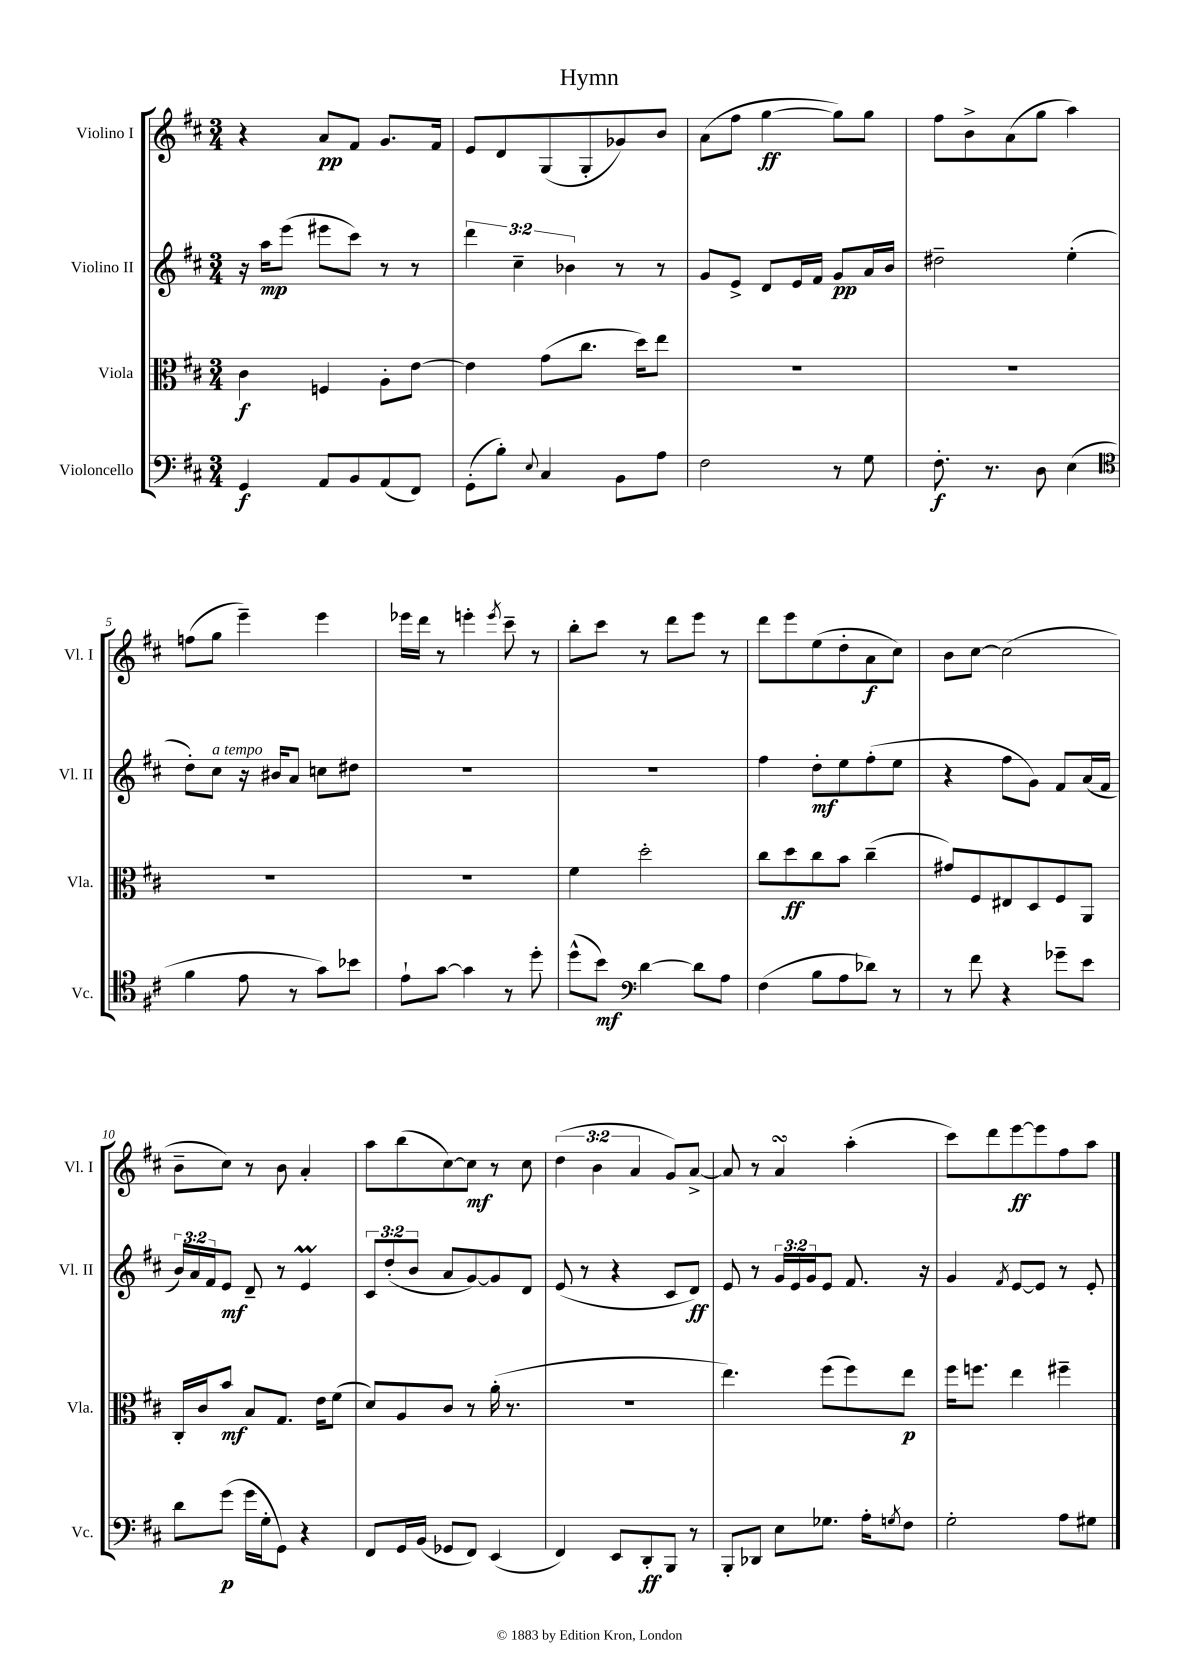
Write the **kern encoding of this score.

**kern	**kern	**kern	**kern
*staff4	*staff3	*staff2	*staff1
*clefF4	*clefC3	*clefG2	*clefG2
*k[f#c#]	*k[f#c#]	*k[f#c#]	*k[f#c#]
*M3/4	*M3/4	*M3/4	*M3/4
4GG/	4c#\	16r	4r
.	.	16aa\LK	.
.	.	(8eee\J	.
8AA/L	4F/	8eee#\L	8a/L
8BB/	.	8ccc#\J)	8f#/J
(8AA/	8A'\L	8r	8.g/L
8FF#/J)	[8e\J	8r	.
.	.	.	16f#/Jk
=	=	=	=
(8GG'\L	4e\]	6ddd\	8e/L
8B'\J)	.	.	8d/
.	.	6cc#~\	.
8qqE/	.	.	.
4C#/	(8g\L	.	(8G/
.	.	6b-\	.
.	8.cc#\J	.	8G'/
8BB\L	.	8r	8g-/)
.	16dd\LK)	.	.
8A\J	8ee\J	8r	8b/J
=	=	=	=
2F#\	2.r	8g/L	(8a\L
.	.	8e^/J	8ff#\J
.	.	8d/L	[4gg\
.	.	16e/L	.
.	.	16f#/JJ	.
8r	.	8g/L	8gg\]L)
8G\	.	16a/L	8gg\J
.	.	16b/JJ	.
=	=	=	=
8.F#'\	2.r	2dd#~\	8ff#\L
.	.	.	8b^\
8.r	.	.	.
.	.	.	(8a\
8D\	.	.	8gg\J
(4E\	.	(4ee'\	4aa\)
=	=	=	=
*clefC4	*	*	*
4f#\	2.r	8dd'\L)	(8ff\L
.	.	8cc#\J	8gg\J
8e\	.	16r	4eee~\)
.	.	16b#/LK	.
8r	.	8a/J	.
8g\L)	.	8cc\L	4eee\
8b-\J	.	8dd#\J	.
=	=	=	=
8e`\L	2.r	2.r	16eee-\LL
.	.	.	16ddd\JJ
[8g\J	.	.	8r
4g\]	.	.	4eee'\
.	.	.	8qeee/
8r	.	.	8ccc#~\
8dd'\	.	.	8r
=	=	=	=
(8dd^^\L	4f#\	2.r	8bb'\L
8b\J)	.	.	8ccc#\J
*clefF4	*	*	*
[4d\	2dd'\	.	8r
.	.	.	8ddd\L
8d\]L	.	.	8eee\J
8A\J	.	.	8r
=	=	=	=
(4F#\	8cc#\L	4ff#\	8ddd\L
.	8dd\	.	8eee\
8B\L	8cc#\	8dd'\L	(8ee\
8A\	8b\J	8ee\	8dd'\
8d-\J)	(4cc#~\	(8ff#'\	8a\
8r	.	8ee\J	8cc#\J)
=	=	=	=
8r	8g#/L)	4r	8b\L
8f#\	8F#/	.	[8cc#\J
4r	8E#/	8ff#\L	(2cc#\]
.	8D/	8g\J)	.
8g-~\L	8F#/	8f#/L	.
8e\J	8AA/J	(16a/L	.
.	.	16f#/JJ	.
=	=	=	=
8d\L	16C#'/LL	24b/LL)	8b~\L
.	.	24a/	.
.	16c#/J	.	.
.	.	24f#/J	.
(8g\J	8b/J	8e/J	8cc#\J)
16g\LL	8B/L	8d~/	8r
16G'\J	.	.	.
8GG\J)	8.G/J	8r	8b\
4r	.	4e/	4a'/
.	16e\LK	.	.
.	(8f#\J	.	.
=	=	=	=
8FF#/L	8d/L)	12c#/L	8aa\L
.	.	(12dd'/	.
16GG/L	8A/	.	(8bb\
.	.	12b/J	.
(16BB/JJ	.	.	.
8GG-/L	8c#/J	8a/L	[8cc#\)
8FF#/J)	8r	[8g/)	8cc#\]J
(4EE/	(16a'\	8g/]	8r
.	8.r	.	.
.	.	8d/J	8cc#\
=	=	=	=
4FF#/)	2.r	(8e/	(6dd\
.	.	8r	.
.	.	.	6b\
8EE/L	.	4r	.
.	.	.	6a/
8DD'/	.	.	.
8BBB/J	.	8c#/L	8g/L)
8r	.	8d/J)	[8a^/J
=	=	=	=
8BBB'/L	4.ee\)	8e/	8a/]
8DD-/J	.	8r	8r
8E\L	.	24g/LL	4a/
.	.	24e/	.
.	.	24g/J	.
8.G-\J	(8ff#\L	8e/J	.
.	8ff#\)	8.f#/	(4aa'\
16A'\LK	.	.	.
8qG/	.	.	.
8F#\J	8ee\J	.	.
.	.	16r	.
=	=	=	=
2G'\	16ff#\LK	4g/	8ccc#\L)
.	8.ff\J	.	.
.	.	.	8ddd\
.	.	8qf#/	.
.	4ee\	[8e/L	[8eee\
.	.	8e/]J	8eee\]
8A\L	4ff#~\	8r	8ff#\
8G#\J	.	8e'/	8aa\J
==	==	==	==
*-	*-	*-	*-
